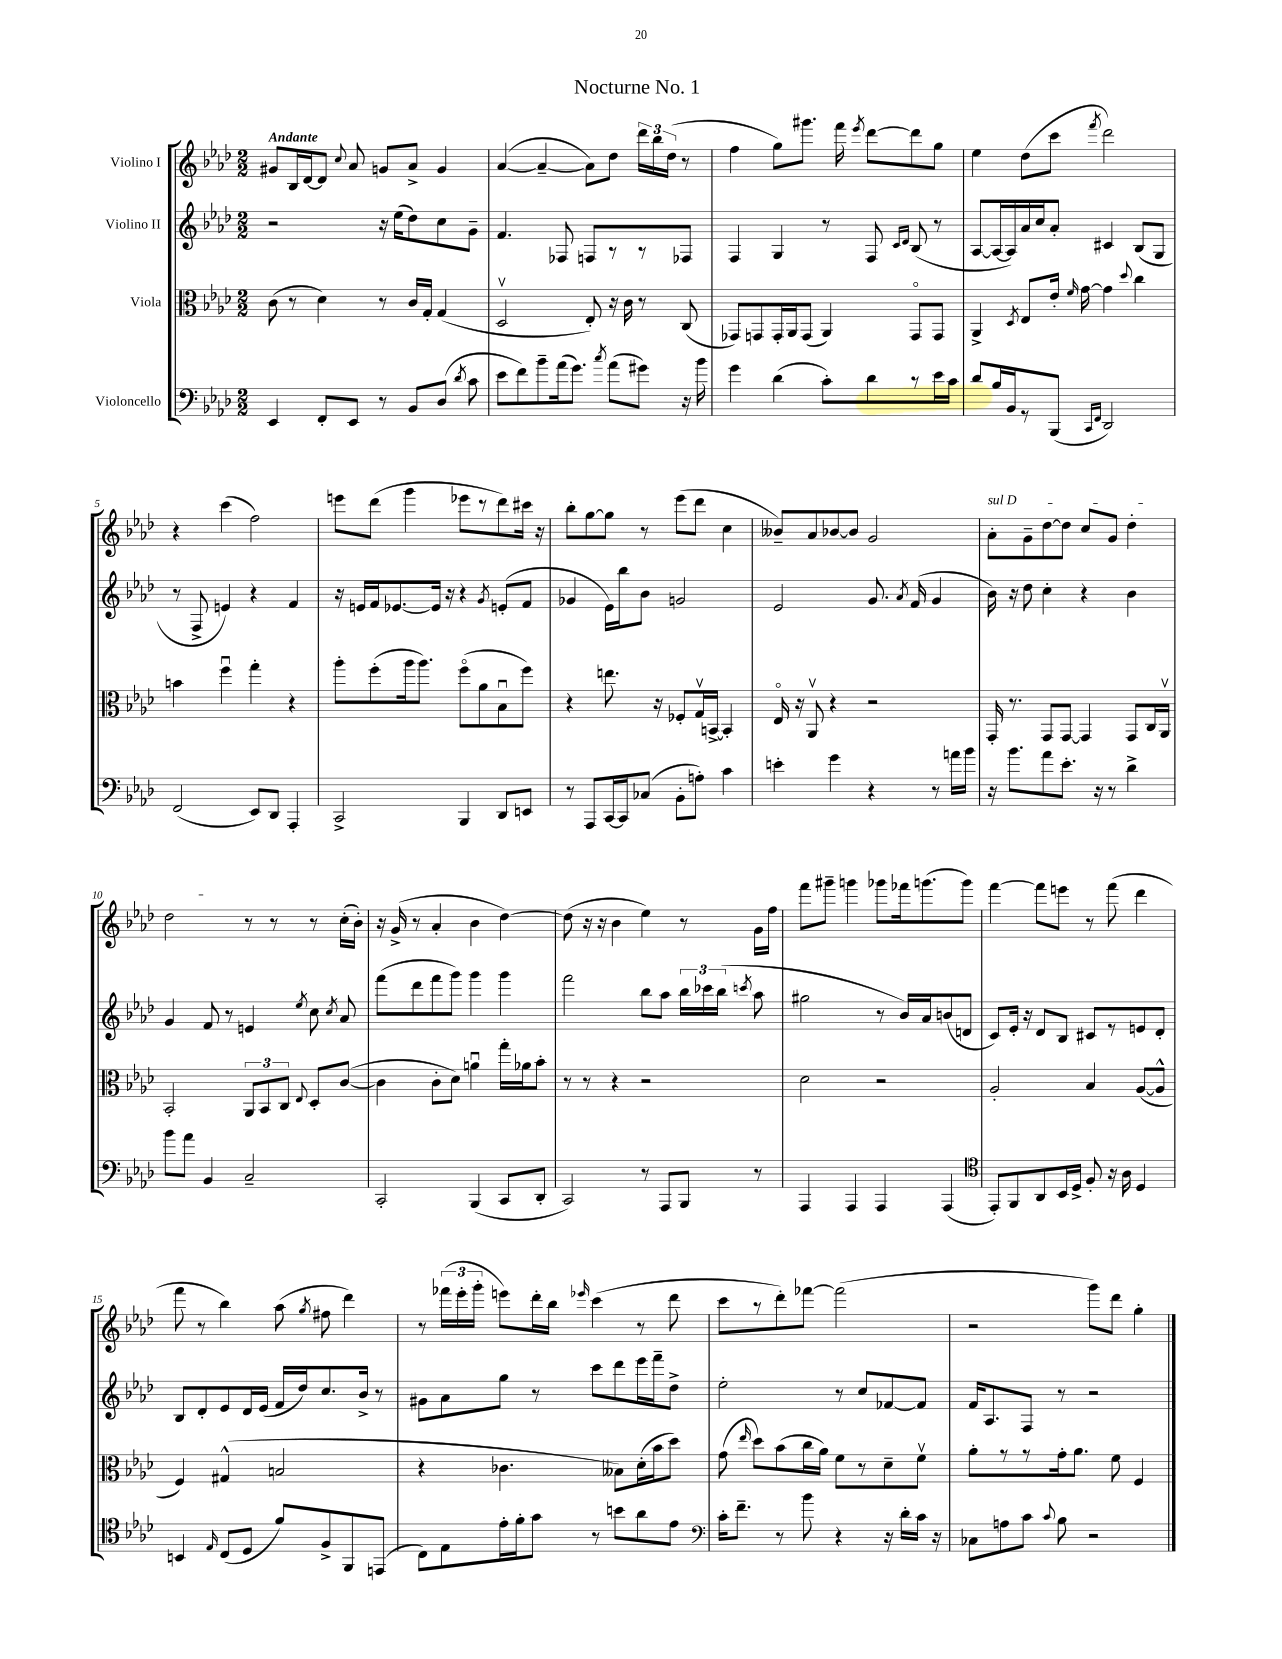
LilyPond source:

\header { title = "Nocturne No. 1" }
<<
\new StaffGroup <<
\new Staff = "s0" \with { instrumentName = "Violino I" } {
    \clef treble \key aes \major \numericTimeSignature \time 2/2 \tempo "Andante"
    \autoBeamOff gis'8[ bes16 des'16~ des'8] \appoggiatura { c''8 } aes'8 g'8[ aes'8]-> g'4 |
    aes'4~( aes'4~-- aes'8[) des''8] \tuplet 3/2 { des'''16[ bes''16 des''16]( } r8 |
    f''4 g''8[) gis'''8.] f'''16 \acciaccatura { ees'''8 } des'''8[~ des'''8 g''8] |
    ees''4 des''8[( c'''8] \acciaccatura { f'''8 } des'''2) |
    r4 c'''4( f''2) |
    e'''8[ des'''8]( g'''4 ees'''8[ r8 des'''8) cis'''16] r16 |
    bes''8[-. g''8~ g''8] r8 ees'''8[( des'''8] c''4 |
    beses'8[--) aes'8 bes'8~ bes'8] g'2 |
    \once \override TextSpanner.bound-details.left.text = \markup { \italic "sul D" } aes'8[-.\startTextSpan g'8-- des''8~ des''8] c''8[ g'8] des''4-. |
    des''2\stopTextSpan r8 r8 r8 c''16[-.( bes'16]-.) |
    r16 g'16->( r8 aes'4-. bes'4 des''4~) |
    des''8( r16 r16 bes'4 ees''4) r8 g'16[ f''16] |
    f'''8[ gis'''8]-- g'''4 ges'''8[ fes'''16 g'''8.( g'''8]) |
    f'''4~ f'''8[ e'''8] r8 f'''8( des'''4 |
    f'''8 r8 bes''4) aes''8( \acciaccatura { g''8 } fis''8 des'''4) |
    r8 \tuplet 3/2 { fes'''16[( ees'''16-. g'''16]-. } e'''8[) des'''16-. bes''16] \grace { ees'''16 } c'''4( r8 des'''8 |
    c'''8[ r8 des'''8-.) fes'''8]~ fes'''2( |
    r2 g'''8[) des'''8] g''4-. \bar "|." |
}
\new Staff = "s1" \with { instrumentName = "Violino II" } {
    \clef treble \key aes \major \numericTimeSignature \time 2/2
    \autoBeamOff r2 r16 ees''16[( des''8) c''8 g'8]-- |
    f'4. fes8 f8[ r8 r8 fes8] |
    f4 g4 r8 f8 \grace { c'16[ des'16] } bes8( r8 |
    aes8[~ aes16~ aes16) aes'16 c''16 aes'8]-. cis'4 bes8[( g8] |
    r8 f8-> e'4) r4 f'4 |
    r16 e'16[ f'16 ees'8.~ ees'16] r16 r4 \acciaccatura { g'8 } e'8[-.( f'8] |
    ges'4 ees'16[) bes''16 bes'8] g'2 |
    ees'2 g'8. \acciaccatura { aes'8 } f'16( g'4 |
    bes'16) r16 des''8 c''4-. r4 bes'4 |
    g'4 f'8 r8 e'4 \acciaccatura { ees''8 } c''8 \acciaccatura { c''8 } aes'8 |
    f'''8[( des'''8 f'''8 g'''8]) g'''4 g'''4 |
    f'''2 bes''8[ aes''8] \tuplet 3/2 { bes''16[ ces'''16 bes''16]( } \acciaccatura { c'''8 } aes''8 |
    gis''2 r8 bes'16[) aes'16 b'8( d'8] |
    c'8[) ees'16]-. r16 des'8[ bes8] cis'8[ r8 e'8 des'8]-. |
    bes8[ des'8-. ees'8 des'16 ees'16]( f'16[ des''16) c''8. bes'16]-> r8 |
    gis'8[ aes'8 g''8] r8 c'''8[ des'''8 ees'''16 f'''16-- des''8]-> |
    ees''2-. r8 c''8[ fes'8~ fes'8] |
    f'16[ aes8. f8] r8 r2 \bar "|." |
}
\new Staff = "s2" \with { instrumentName = "Viola" } {
    \clef alto \key aes \major \numericTimeSignature \time 2/2
    \autoBeamOff c'8( r8 des'4) r8 c'16[ g16]-. g4( |
    des2\upbow ees8-.) r16 c'16 r8 c8( |
    ges,8[) g,8 g,16-. aes,16 g,8]( aes,4) g,8[\flageolet g,8] |
    aes,4-> \acciaccatura { des8 } ees8[ ees'16]-. \grace { f'16 } g'16~ g'4 \appoggiatura { des''8 } c''4 |
    b'4 f''4\downbow g''4-. r4 |
    aes''8[-. f''8-.( aes''16 aes''8.]) f''8[\flageolet( aes'8 bes8\downbow f''8]) |
    r4 e''8. r16 fes8[-. g16\upbow b,16]~-> b,4-. |
    ees16\flageolet r16 aes,8\upbow r4 r2 |
    g,16-. r8. g,8[ g,8]~ g,4 g,8[ c16 aes,16]\upbow |
    bes,2-. \tuplet 3/2 { aes,8[ bes,8 c8] } \appoggiatura { ees8 } des8[-. c'8]~( |
    c'4 c'8[-. des'8]) a'4\downbow g''16[-. aes'16 bes'8]-. |
    r8 r8 r4 r2 |
    des'2 r2 |
    aes2-. bes4 aes8[~( aes8]-^ |
    f4) gis4-^( b2 |
    r4 ces'4. beses8[) des'16-.( bes'16 des''8]) |
    g'8( \grace { ees''16 } des''8[) bes'8( c''16 aes'16]) f'8[ r8 des'8-- f'8]\upbow |
    aes'8[-. r8 r8 g'16-. aes'8.] f'8 f4 \bar "|." |
}
\new Staff = "s3" \with { instrumentName = "Violoncello" } {
    \clef bass \key aes \major \numericTimeSignature \time 2/2
    \autoBeamOff ees,4 f,8[-. ees,8] r8 bes,8[ des8]( \acciaccatura { des'8 } c'8 |
    ees'8[ f'8) bes'8-- aes'16( g'8.]) \acciaccatura { c''8 } aes'8[( gis'8]) r16 bes'16 |
    g'4 des'4( c'8[-.) des'8 r8 ees'16 c'16] |
    des'8[ bes16 bes,16 r8 bes,,8]( \grace { c,16[ f,16] } des,2) |
    f,2( ees,8[) des,8] aes,,4-. |
    c,2-> bes,,4 des,8[ e,8] |
    r8 aes,,8[ c,16~ c,16 ces8]( bes,8[-. a8]-.) c'4 |
    e'4-. g'4 r4 r8 a'16[ bes'16] |
    r16 bes'8.[ aes'8 ees'8.]-. r16 r8 des'4-> |
    bes'8[ aes'8] bes,4 c2-- |
    c,2-. bes,,4( c,8[ des,8]-. |
    c,2) r8 aes,,8[ bes,,8] r8 |
    aes,,4 aes,,4 aes,,4 aes,,4( |
    \clef tenor ees,8[-.) f,8 aes,8 bes,16 des16]-> f8-. r16 aes16 des4 |
    b,4 \grace { ees16 } c8[( des8] f'8[) f8-> f,8 e,8]( |
    c8[) ees8 ees'16-. f'16-. g'8] r8 b'8[ aes'8 ees'8] |
    \clef bass c'16[-. f'8.]-- r8 bes'8 r4 r16 des'16[-. c'16] r16 |
    ces8[ a8 c'8] \appoggiatura { c'8 } bes8 r2 \bar "|." |
}
>>
>>
